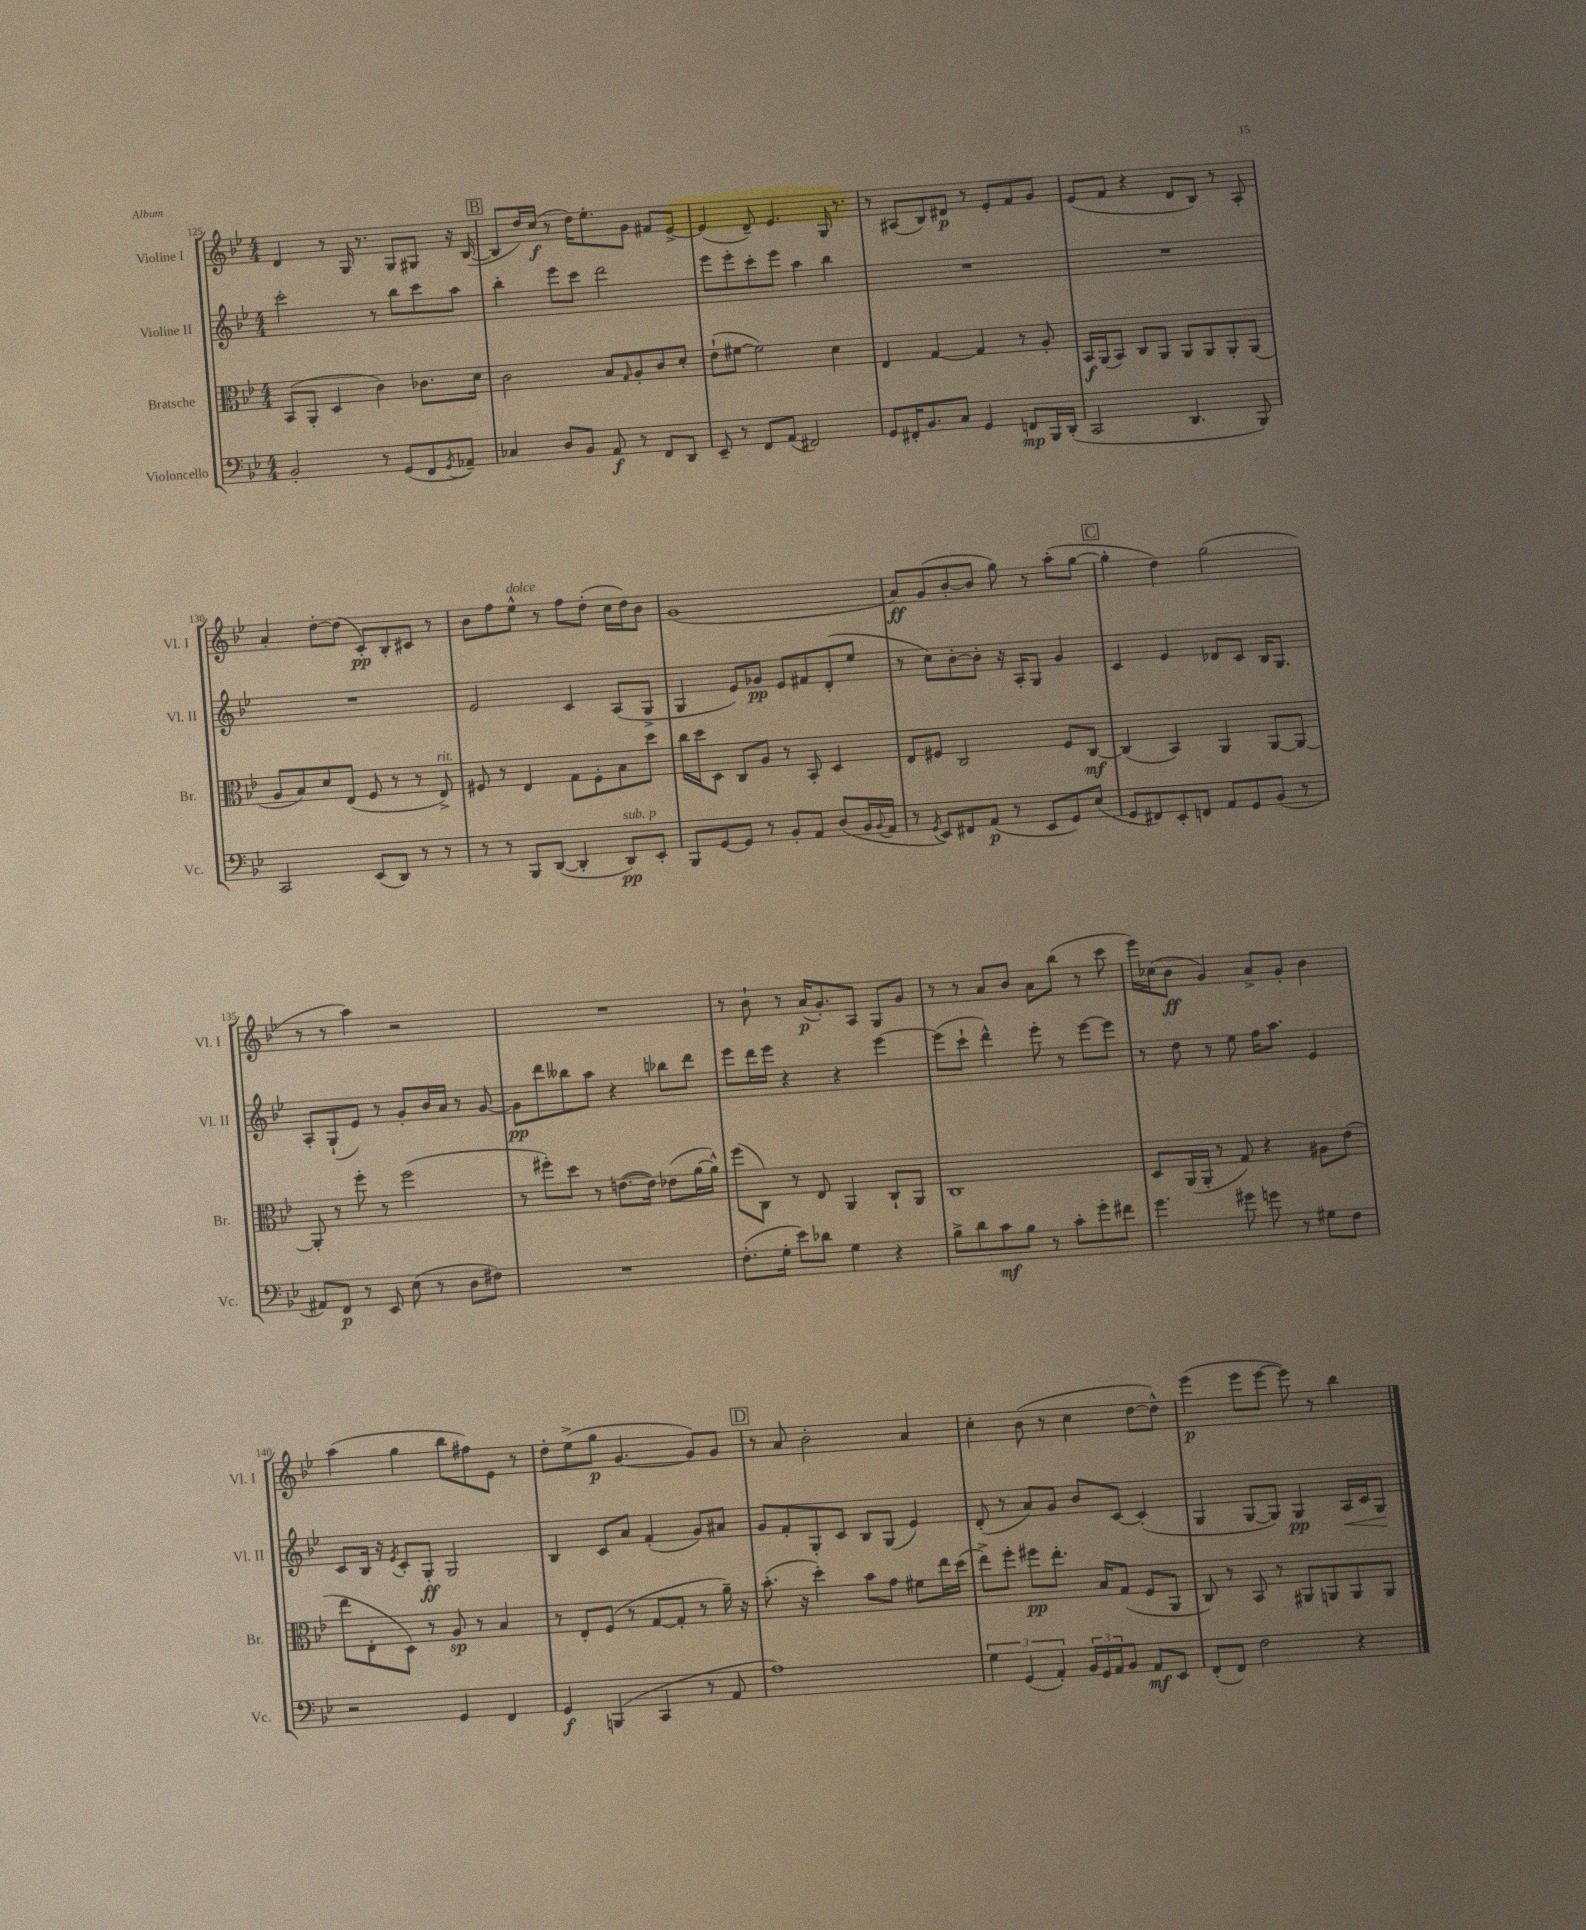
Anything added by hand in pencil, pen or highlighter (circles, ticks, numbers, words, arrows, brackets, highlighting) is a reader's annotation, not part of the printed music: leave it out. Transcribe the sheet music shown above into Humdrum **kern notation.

**kern	**kern	**kern	**kern
*staff4	*staff3	*staff2	*staff1
*clefF4	*clefC3	*clefG2	*clefG2
*k[b-e-]	*k[b-e-]	*k[b-e-]	*k[b-e-]
*M4/4	*M4/4	*M4/4	*M4/4
2BB-'/	(8BB-/L	2ccc'\	4d/
.	8AA'/J	.	.
.	4D/	.	8r
.	.	.	16G/
.	.	.	8.r
8r	4c\)	8r	.
(8GG/L	.	8bb-\L	8G/L
8FF/	8.c-\L	8ccc\	8G#/J
8qGG/	.	.	.
8AA-~/J)	.	8aa\J	16r
.	16d\Jk	.	([16B-/
=	=	=	=
4C-/	2c\	4bb-'\	8B-/]L
.	.	.	16dd/L)
.	.	.	(16cc/JJ
8D/L	.	8eee-\L	8r
8BB-/J	.	8ccc\J	16dd\LK)
.	.	.	8.ee-'\
8AA/	8B-/L	2ddd\	.
.	16qqG/	.	.
8r	8A'/	.	8g\J
8FF/L	8c/	.	8f#/L
8DD/J	8d'/J	.	[8e-^/J
=	=	=	=
8EE-~/	(8e-`\L	8eee-\L	(4e-/]
8r	[8f#\J	8eee-'\	.
8FF/L	2f#\])	8ccc'\	8d~/)
(8AA/J	.	8eee-\J	4.e-/
2FF#/)	.	4aa\	.
.	4d\	4bb-\	16G/
.	.	.	8.r
=	=	=	=
8GG/L	4E-/	1r	8r
16FF#'/K	.	.	(8A#/L
8.BB-/	.	.	.
.	[4G/	.	8B-/)
8C/J	.	.	8d#/J
4GG/	4G/]	.	8r
.	.	.	8e-'/L
8FF/L	8r	.	8f/
16BBB-/L	8A'/	.	8g/J
(16DD'/JJ	.	.	.
=	=	=	=
2CC/	16BB-/LL	1r	(8e-/L
.	(16AA/J	.	.
.	8BB-/J)	.	8f/J
.	8C/L	.	4r
.	8AA/J	.	.
4.DD/	8AA/L	.	8d/L
.	8AA/	.	8B-/J)
.	8AA'/	.	8r
8BBB-/)	(8AA/J	.	8A'/
=	=	=	=
2CC/	8A/L	1r	4a'/
.	8B-/)	.	.
.	8d/	.	[8dd'\L
.	(8E-/J	.	(8dd\]J
(8EE-/L	8F/	.	8c'/L)
8DD/J)	8r	.	8B-'/
8r	8r	.	8c#/J
8r	8E-^/)	.	8r
=	=	=	=
8r	8F#/	2e-/	8b-\L
8r	8r	.	8ff\
8BBB-/L	4E-/	.	8ee-^^\J
([8DD/J	.	.	8r
4DD'/]	8G\L	4c/	8ff\L
.	8F#'\	.	(8dd'\J
8DD/L)	8B-\	(8A/L	16cc\LL
.	.	.	16dd\J)
8EE-'/J	8dd\J	8G^/J	8b-\J
=	=	=	=
8BBB-/L	16cc\LL	4G/	(1g
.	16dd\J	.	.
[8GG/	8D\J	.	.
8GG/]J	8C/L	8e-/L)	.
8r	8A/J	8g-/J	.
8BB-'/L	8r	8e-/L	.
8AA/J	8BB-'/	8f#/	.
(8D/L	4D/	(8d'/	.
16BB-/L	.	8ee-/J	.
8qqBB-/	.	.	.
16AA/JJ	.	.	.
=	=	=	=
8r	8E-/L	8r	8a/L)
8qGG/	.	.	.
8EE-/L)	8F#/J	8cc\L)	(8g/
8FF#/	2C/	[8b-'\	[8b-'/
(8AA/J	.	8b-'\]J	8b-/]J
8r	.	16r	8gg\)
.	.	16A'/LK	.
8EE-/L	.	8G/J	8r
8GG/)	8F#/L	4g/	(8aa'\L
(8E-/J	[8C/J	.	[8gg\J
=	=	=	=
8GG/L	(4C/]	4c/	4gg'\]
8FF#/)	.	.	.
8EE-'/	4BB-/)	4e-/	4dd\)
8FF/J	.	.	.
8AA/L	4AA/	8d-/L	(2gg\
8GG/	.	8c/J	.
(8BB-/J	[8AA/L	16B-/LK	.
.	.	8.G/J	.
8r	8AA/_J	.	.
=	=	=	=
8AA#/L)	8AA'/]	8A'/L	8r
8FF/J	8r	(8G`/	8r
8r	8ff'\	8e-/J)	4aa\)
8EE-/	8r	8r	.
(8E-\	(2ff\	8g'/L	2r
8r	.	16b-/L	.
.	.	16a/JJ	.
8D\L	.	8r	.
8F#\J)	.	[8g/	.
=	=	=	=
1r	8r	8g\]L	1r
.	8ff#'\L)	8ddd\	.
.	8dd\J	8bb--\	.
.	8r	8aa\J	.
.	([8.e\L	4r	.
.	16e\]Jk)	.	.
.	(8e-\L	8bb-\L	.
.	[16a\L	8ddd\J	.
.	16a^^\]JJ)	.	.
=	=	=	=
(8.F'\L	(8ff\L	8eee-\L	8r
.	8C\J)	16ddd\L	8b-`\
16G'\Jk	.	16eee-\JJ	.
8e-\L)	8r	4r	8r
8d-\J	8E-/	.	(16a/LK
.	.	.	8.g'/)
4G\	4AA/	4r	.
.	.	.	8A/J
4r	8C`/L	[4eee-\	8G/L
.	8AA/J	.	8g/J
=	=	=	=
8B-^\L	1C	(8eee-\]L	8r
8d\	.	8ccc`\J	8r
8c\	.	4ddd^^\)	8a/L
8B-\J	.	.	8b-/J
8r	.	8eee-'\	8a\L
8c'\L	.	8r	(8bb-\J
8g'\	.	[8eee-\L	8r
8f#\J	.	8eee-\]J	8ccc\
=	=	=	=
4.g\	8D/L	8r	16eee-\LL)
.	.	.	(16cc-\J
.	(16AA/L	8dd\	8b-\J
.	16AA'/JJ	.	.
.	8r	8r	4g/)
8g#\	8G/)	8ee-\	.
8g\	4r	16ff\LK	8a^/L
.	.	8.aa\J	.
8r	.	.	8g'/J
8G#\L	8A#\L	4e-/	4b-\
8F\J	(8e-\J	.	.
=	=	=	=
2r	8ee-\L	8c/L	(4aa\
.	8E-'\	16B-/Jk	.
.	.	16r	.
.	.	8qe-/	.
.	8D\J)	8c'/L	4gg\
.	8r	8G'/J	.
4GG/	8A/	2G/	8bb-\L
.	8r	.	8ff#\)
4FF/	4B-/	.	8e-\J
.	.	.	8r
=	=	=	=
4GG/	8r	4B-/	8dd'\L
.	8E-'/L	.	(8ee-^\
(4BBB/	(8F/J	8c/L	8gg\J
.	8r	8a/J	[4.g/
4CC/	[8G/L	(4f'/	.
.	8G'/]J	.	.
8r	8r	8g/L)	8g/]L)
8AA/	16a~\)	8a#/J	8g/J
.	16r	.	.
=	=	=	=
1A)	(8.b-'\	8g/L	8r
.	.	8f'/	8a/
.	16r	.	.
.	4dd'\)	8G'/	2b-'\
.	.	8c/J	.
.	8b-\L	8B-/L	.
.	8g\J	(8G/J	.
.	8f#\L	4e-/)	4a/
.	16ee-\L	.	.
.	(16dd\JJ	.	.
=	=	=	=
6G\	8ee-^\L)	(8d'/	4cc'\
.	8ff'\J	8r	.
(6GG/	.	.	.
.	8ff#\L	8a/L)	(8b-\
6AA'/)	.	.	.
.	8.ee-'\J	8g/J	8r
24BB-/LL	.	8b-/L	4cc\
24GG/	.	.	.
.	16B-/LK	.	.
24AA/J	.	.	.
8BB-/J	(8G/J	[8c/J	.
8AA/L	8F/L	(4c'/]	[8dd\L
8EE-/J	8AA/J	.	8dd^^\]J)
=	=	=	=
(8FF'/L	8C/)	4G/	(4eee-\
8FF/J)	8r	.	.
2F\	8BB-/	[8G/L	8eee-\L
.	8r	8G/]J)	[8eee-\J
.	8AA#/L	4G/	8eee-\])
.	8AA/	.	8r
4r	8AA/	16A/LL	4bb-\
.	.	16c/J	.
.	8AA/J	8G/J	.
==	==	==	==
*-	*-	*-	*-
